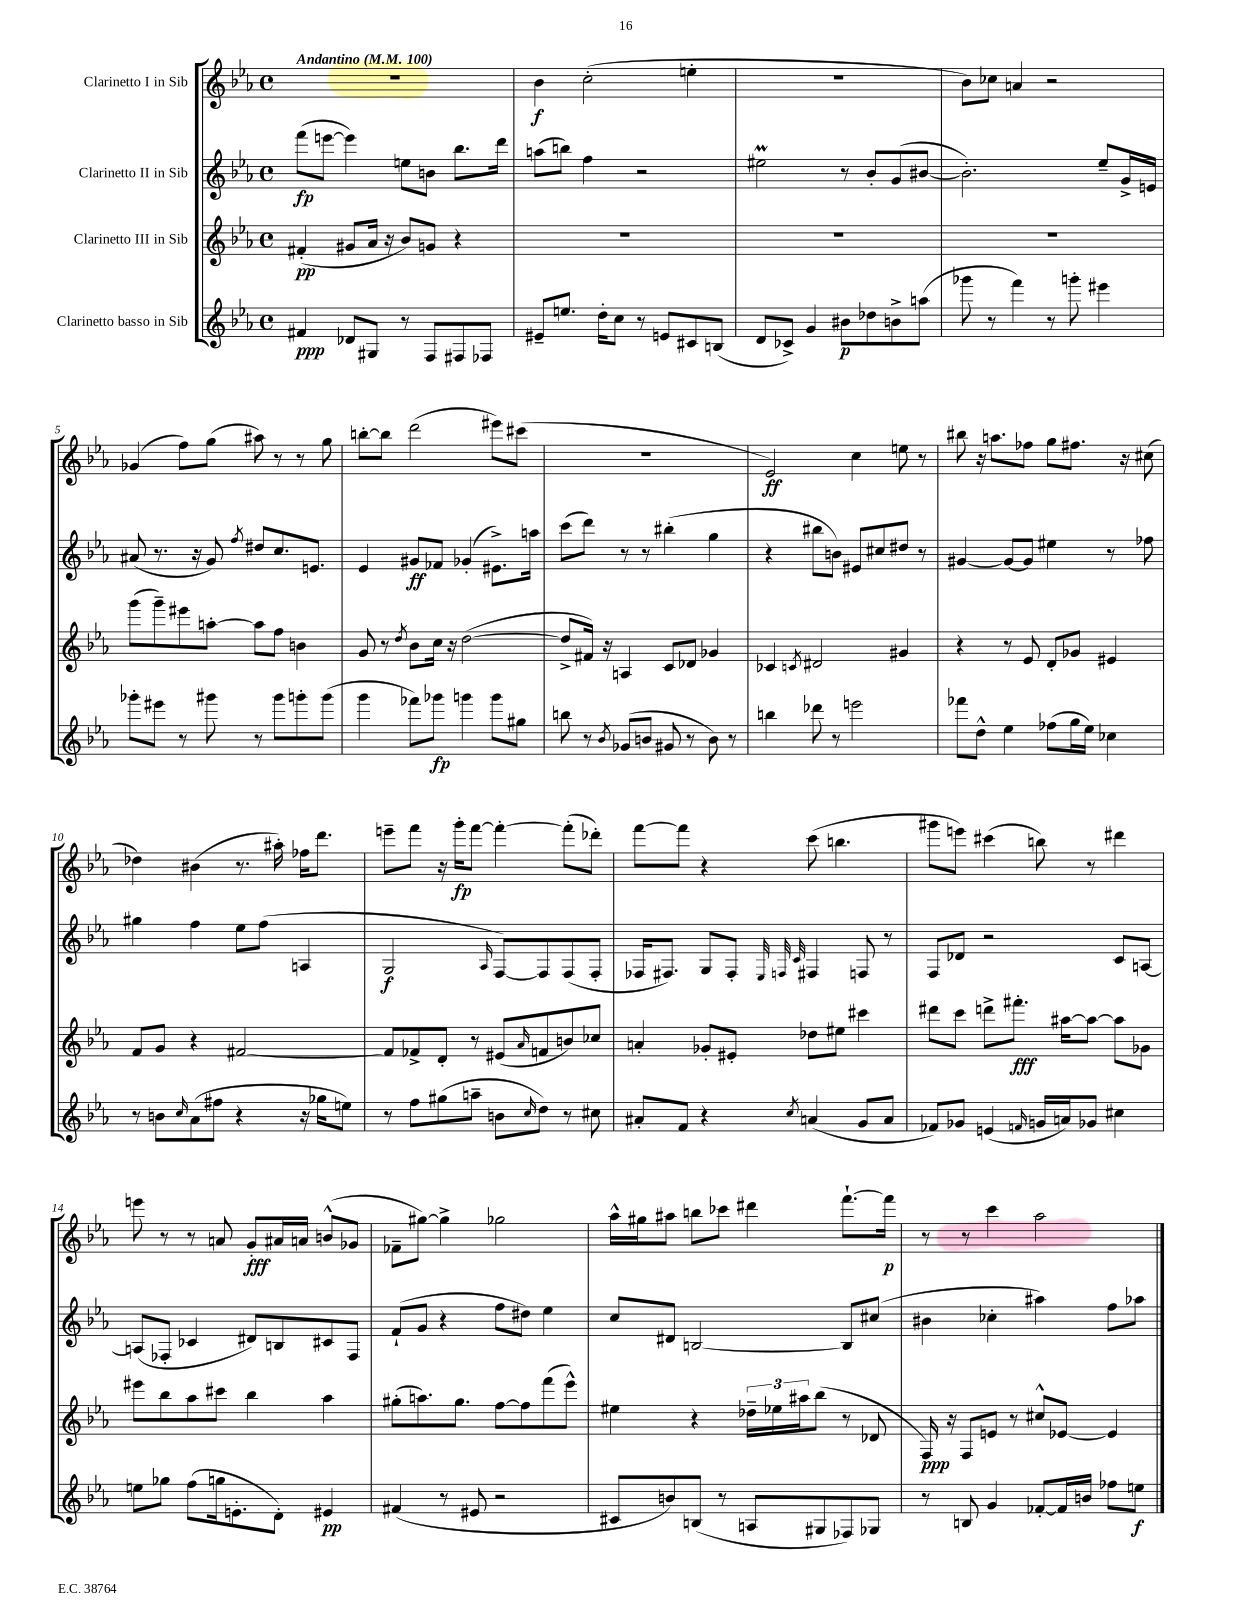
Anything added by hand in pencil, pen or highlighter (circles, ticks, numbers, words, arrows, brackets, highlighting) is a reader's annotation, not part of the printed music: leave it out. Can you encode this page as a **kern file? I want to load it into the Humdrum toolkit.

**kern	**kern	**kern	**kern
*staff4	*staff3	*staff2	*staff1
*clefG2	*clefG2	*clefG2	*clefG2
*k[b-e-a-]	*k[b-e-a-]	*k[b-e-a-]	*k[b-e-a-]
*M4/4	*M4/4	*M4/4	*M4/4
*met(c)	*met(c)	*met(c)	*met(c)
*MM100	*MM100	*MM100	*MM100
4f#	(4f#'	(8fff	1r
.	.	[8eee	.
8d-	8g#	4eee])	.
8G#	16a-	.	.
.	16r	.	.
8r	8b-)	8ee	.
8F	8g	8b	.
8F#	4r	8.bb-	.
8F-	.	.	.
.	.	16ddd	.
=	=	=	=
8e#~	1r	(8aa	4b-
8.ee	.	8bb)	.
.	.	4ff	(2cc'
16dd'	.	.	.
8cc	.	.	.
8r	.	2r	.
8e	.	.	.
8c#	.	.	4ee'
(8B	.	.	.
=	=	=	=
8d	1r	2ee#	1r
8c-^)	.	.	.
4g	.	.	.
8b#	.	8r	.
8dd-	.	8b-'	.
8b^	.	(8g	.
(8aa	.	[8b#	.
=	=	=	=
8ggg-	1r	2.b#'])	8b-)
8r	.	.	8cc-
4fff)	.	.	4a
8r	.	.	2r
8ggg'	.	.	.
4eee#	.	8ee-~	.
.	.	16g^	.
.	.	16e	.
=	=	=	=
8ggg-'	(8ggg	(8a#	(4g-
8eee#	8ggg~)	8.r	.
8r	8eee#	.	8ff)
.	.	16r	.
8ggg#	[8aa'	8g)	(8gg
.	.	8qff	.
8r	8aa]	8dd#	8aa#)
8ggg#	8ff	8.cc	8r
8ggg'	4b	.	8r
.	.	8.e	.
(8ggg	.	.	8gg
=	=	=	=
4ggg	8g	4e-	[8bb'
.	8r	.	8bb]
.	8qdd	.	.
8fff-)	8b-	8g#	(2ddd
8ggg-	16cc	8f-	.
.	16r	.	.
4ggg	([2dd	(4g-'	.
8ggg	.	8.e#^)	8eee#)
8gg#	.	.	(8ccc#
.	.	16aa	.
=	=	=	=
8bb	8dd^]	(8ccc	1r
8r	16f#)	8ddd)	.
.	16r	.	.
8qb-	.	.	.
(8g-	4A	8r	.
8b	.	8r	.
8g#	8c	(4bb#'	.
8r	8d-	.	.
8b)	4g-	4gg	.
8r	.	.	.
=	=	=	=
4bb	4c-	4r	2e-)
.	8qc	.	.
8ddd-	2d#	8bb#	.
8r	.	8b)	.
2eee	.	8e#	4cc
.	.	8cc#	.
.	4g#	8dd#	8ee
.	.	8r	8r
=	=	=	=
8fff-	4r	[4g#	8bb#
8dd^^	.	.	16r
.	.	.	8.aa
4ee-	8r	8g#_	.
.	8e-	8g#]	8ff-
(8ff-	8d'	4ee#	8gg
16gg	8g-	.	8.ff#
16ee-)	.	.	.
4cc-	4e#	8r	.
.	.	.	16r
.	.	8ff-	(8cc#
=	=	=	=
8r	8f	4gg#	4dd-)
8b	8g	.	.
16qqcc	.	.	.
(8a-	4r	4ff	(4b#
8ff#	.	.	.
4r	[2f#	8ee-	8.r
.	.	(8ff	.
.	.	.	16aa#')
16r	.	4A	16ff-
16gg-	.	.	8.ddd
8ee)	.	.	.
=	=	=	=
8r	8f#]	2G	8eee~
8ff	8f-^	.	8fff
(8gg#	8d'	.	16r
.	.	.	16ggg'
8aa~	8r	.	[8fff
.	.	16qqA-	.
8b	(8e#	[8F)	4fff'_
16qqcc	16qqa-	.	.
8dd)	8f	8F]	.
8r	8b)	(8F	(8fff']
8cc#	8cc-	8F'	8ddd-')
=	=	=	=
8a#'	4a'	16F-	[8fff
.	.	8.F#)	.
8f	.	.	8fff]
4r	8g-'	8G	4r
.	8e#'	8F#'	.
.	.	32qqE-	.
.	.	32qqF	.
8qcc	.	32qqc	.
(4a	8dd-	4F#	(8ccc
.	8ee#	.	4.bb
8g	4ccc#	8F	.
8a	.	8r	.
=	=	=	=
8f-)	8ddd#	8F	8ggg#
8g-	8ccc	8d-	8eee)
(4e	8ddd^	2r	(4ccc#
.	8.fff#'	.	.
16qqf	.	.	.
16g	.	.	8bb)
16a)	[16aa#	.	.
8g-	8aa#_	.	8r
4cc#	8aa#]	8c	4ddd#
.	8g-	[8A	.
=	=	=	=
8ee	8eee#	(8A]	8eee
8gg-	8bb-	8F-'	8r
(8ff	8aa-	4c-	8r
16gg	8ccc#	.	8a
8.e'	.	.	.
.	4bb-	8d#)	8g'
8d')	.	8B	16a#
.	.	.	16a
4e#	4aa-	8c#	(8b^^
.	.	8F-	8g-
=	=	=	=
(4f#	(8gg#'	(8f`	8f-~
.	8.aa)	8g	[8gg#)
8r	.	4r	4gg#^]
.	8.gg#	.	.
8e#	.	.	.
2r	[8ff	8ff	2gg-
.	8ff]	8dd#)	.
.	(8fff	4ee-	.
.	8eee-^^)	.	.
=	=	=	=
8c#	4ee#	8cc	16aa-^^
.	.	.	16gg#
8b)	.	8d#	8aa#
(8B	4r	[2B	8bb
8r	.	.	8ccc-
8A	24dd-~	.	4ddd#
.	24ee-	.	.
.	24aa#	.	.
8G#	(8bb-	.	.
8F-)	8r	8B]	[8.fff`
8G-	8d-	(8cc#	.
.	.	.	16fff]
=	=	=	=
8r	16F)	4b#	8r
.	16r	.	.
8B	8F	.	8r
4g	8e	4cc-'	4ccc
.	8r	.	.
[8f-'	8cc#^^	4aa#)	2aa-
16f-]	[8e-	.	.
16b	.	.	.
8ff-	4e-]	8ff	.
8ee	.	8aa-	.
==	==	==	==
*-	*-	*-	*-
